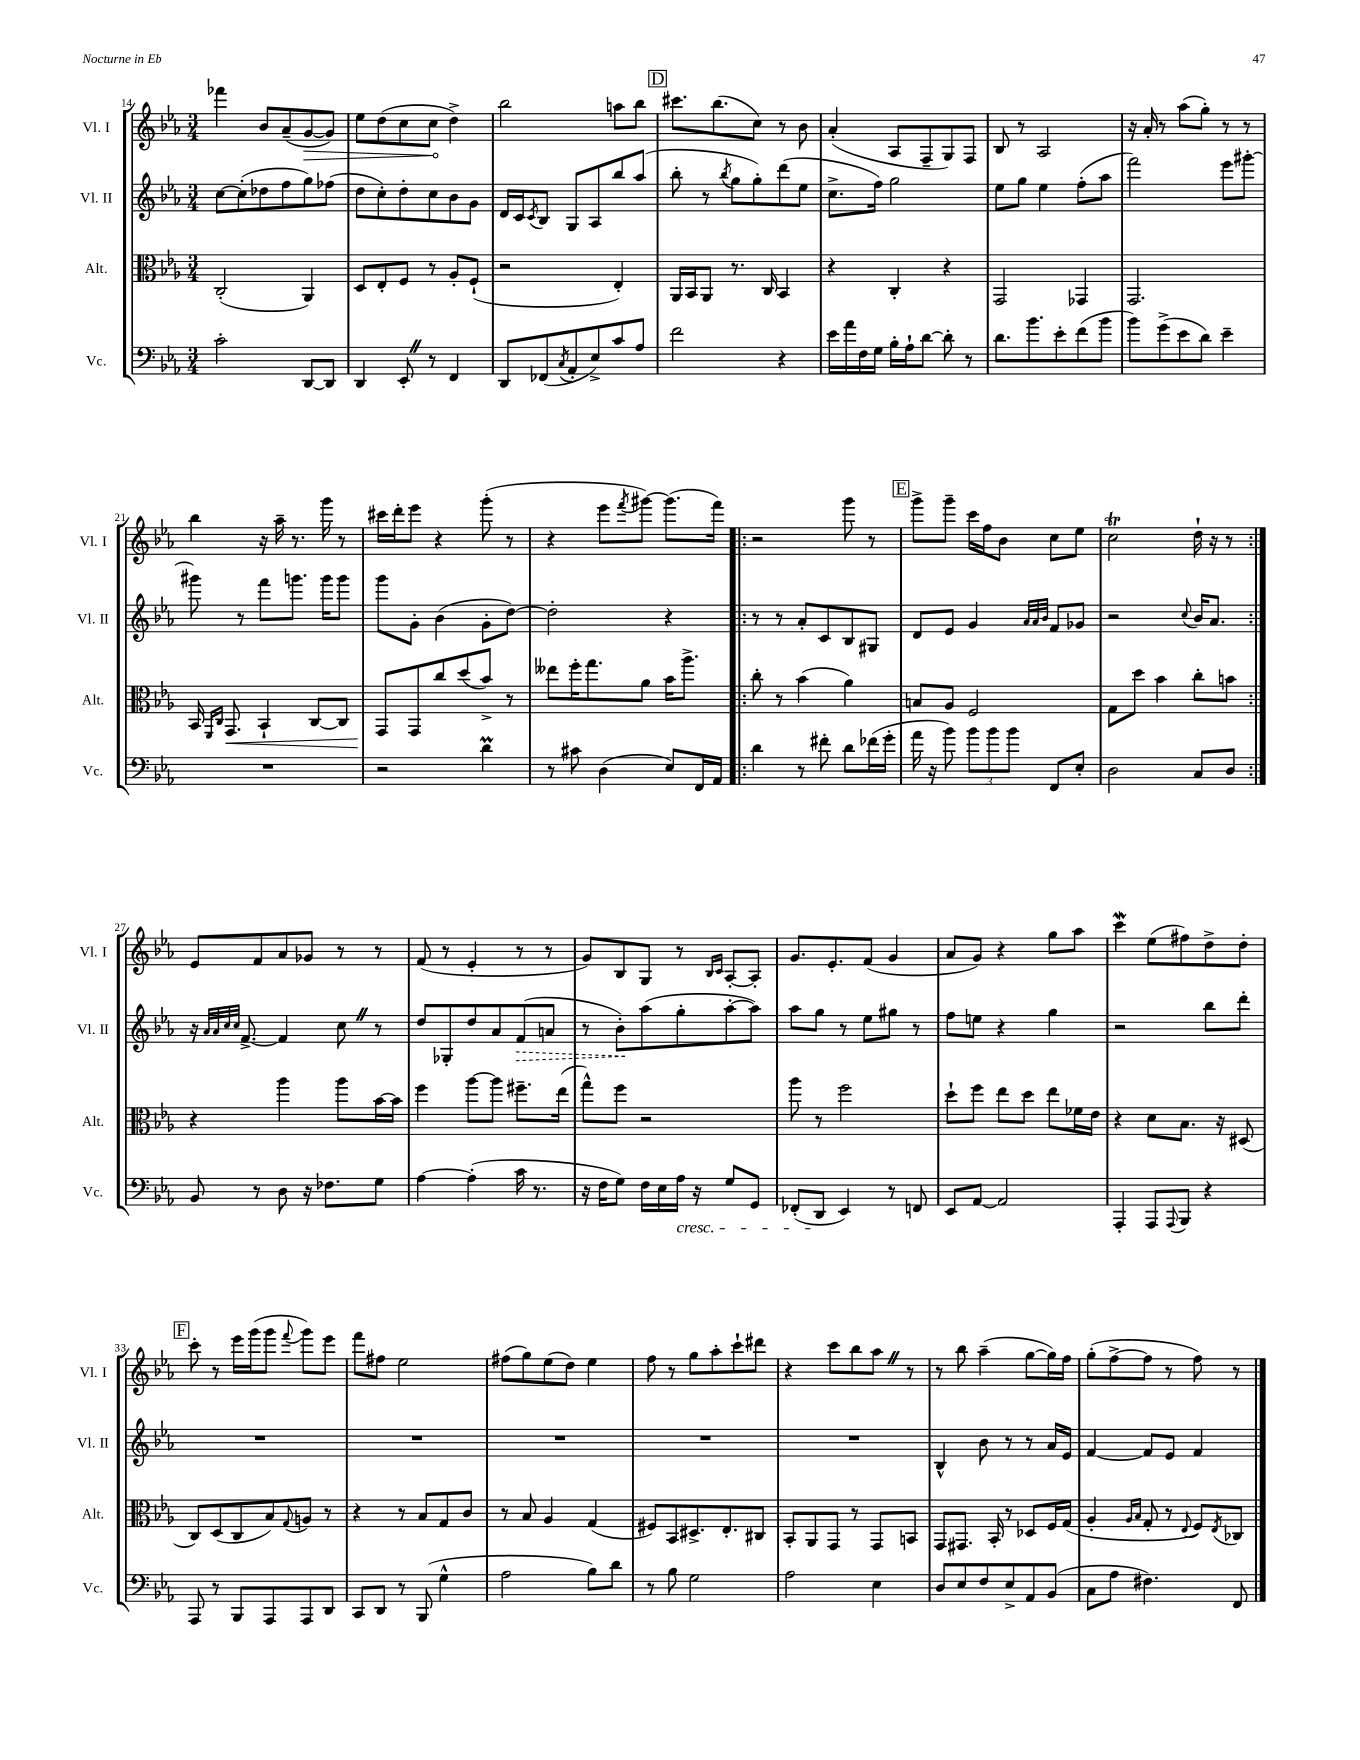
<<
\new StaffGroup <<
\new Staff = "s0" \with { instrumentName = "Vl. I" shortInstrumentName = "Vl. I" } {
    \clef treble \key ees \major \numericTimeSignature \time 3/4
    fes'''4 bes'8 aes'8--( \once \override Hairpin.circled-tip = ##t g'8~\> g'8) |
    ees''8 d''8( c''8 c''8\! d''4->) |
    bes''2 a''8 bes''8 |
    \mark \markup { \box "D" } cis'''8. bes''8.( c''8) r8 bes'8 |
    aes'4-.( aes8 f8-- g8) f8 |
    bes8 r8 aes2 |
    r16 aes'16-. r8 aes''8( g''8-.) r8 r8 |
    bes''4 r16 aes''16-- r8. g'''16 r8 |
    cis'''16 d'''16-. ees'''8 r4 g'''8-.( r8 |
    r4 ees'''8 \acciaccatura { f'''8 } gis'''8~) gis'''8.( f'''16) |
    \repeat volta 2 { r2 g'''8 r8 |
    \mark \markup { \box "E" } g'''8-> g'''8-- c'''16 f''16 bes'8 c''8 ees''8 |
    c''2\trill d''16-! r16 r8 | }
    ees'8 f'8 aes'8 ges'8 r8 r8 |
    f'8( r8 ees'4-. r8 r8 |
    g'8) bes8 g8 r8 \grace { bes16 c'16 } aes8~-. aes8-. |
    g'8. ees'8.-. f'8( g'4 |
    aes'8 g'8) r4 g''8 aes''8 |
    c'''4\mordent ees''8( fis''8) d''8-> d''8-. |
    \mark \markup { \box "F" } c'''8-. r8 ees'''16 g'''16( g'''8 \appoggiatura { f'''8 } g'''8) ees'''8 |
    f'''8 fis''8 ees''2 |
    fis''8( g''8) ees''8( d''8) ees''4 |
    f''8 r8 g''8 aes''8-. c'''8-! dis'''8 |
    r4 c'''8 bes''8 aes''8 \once \override BreathingSign.text = \markup { \musicglyph "scripts.caesura.straight" } \breathe r8 |
    r8 bes''8 aes''4--( g''8~ g''16) f''16 |
    g''8-.( f''8~-> f''8 r8 f''8) r8 \bar "|." |
}
\new Staff = "s1" \with { instrumentName = "Vl. II" shortInstrumentName = "Vl. II" } {
    \clef treble \key ees \major \numericTimeSignature \time 3/4
    c''8~ c''8-.( des''8 f''8 g''8) fes''8( |
    d''8 c''8-.) d''8-. c''8 bes'8 g'8 |
    d'16 c'16 \acciaccatura { c'8 } bes8 g8 aes8 bes''8 aes''8( |
    \mark \markup { \box "D" } bes''8-. r8 \acciaccatura { bes''8 } g''8 g''8-.) d'''8( ees''8 |
    c''8.-> f''16) g''2 |
    ees''8 g''8 ees''4 f''8-.( aes''8 |
    f'''2) ees'''8 gis'''8~-. |
    gis'''8 r8 f'''8 g'''8. g'''16 g'''8 |
    g'''8 g'8-. bes'4( g'8-. d''8~) |
    d''2-. r4 |
    \repeat volta 2 { r8 r8 aes'8-. c'8 bes8 gis8 |
    \mark \markup { \box "E" } d'8 ees'8 g'4 \grace { aes'32 aes'32 bes'32 } f'8 ges'8 |
    r2 \appoggiatura { c''8 } bes'16 aes'8. | }
    r16 \grace { aes'32 aes'32 c''32 c''32 } f'8.~-> f'4 c''8 \once \override BreathingSign.text = \markup { \musicglyph "scripts.caesura.straight" } \breathe r8 |
    d''8 ges8-. d''8 aes'8 \once \override Hairpin.style = #'dashed-line f'8\>( a'8 |
    r8 bes'8-.\!) aes''8( g''8-. aes''8~-. aes''8) |
    aes''8 g''8 r8 ees''8 gis''8 r8 |
    f''8 e''8 r4 g''4 |
    r2 bes''8 d'''8-. |
    \mark \markup { \box "F" } R2. |
    R2. |
    R2. |
    R2. |
    R2. |
    bes4-^ bes'8 r8 r8 aes'16 ees'16 |
    f'4~ f'8 ees'8 f'4 \bar "|." |
}
\new Staff = "s2" \with { instrumentName = "Alt." shortInstrumentName = "Alt." } {
    \clef alto \key ees \major \numericTimeSignature \time 3/4
    c2-.( aes,4) |
    d8 ees8-. f8 r8 aes8-. f8-!( |
    r2 ees4-.) |
    \mark \markup { \box "D" } aes,16 bes,16 aes,8 r8. c16 bes,4 |
    r4 c4-. r4 |
    g,2 ges,4 |
    g,2. |
    bes,16 \grace { f,16 c16 } g,8.\< bes,4-! c8~ c8 |
    g,8\! g,8 c''8 d''8( bes'8->) r8 |
    eeses''8 f''16-. g''8. aes'8 bes'16 aes''8.-> |
    \repeat volta 2 { c''8-. r8 bes'4( aes'4) |
    \mark \markup { \box "E" } b8 aes8 f2 |
    g8 d''8 bes'4 c''8-. b'8 | }
    r4 aes''4 aes''8 bes'16~ bes'16 |
    f''4 aes''8~ aes''8 fis''8.-- ees''16( |
    g''8-^) f''8 r2 |
    aes''8 r8 f''2 |
    d''8-! f''8 ees''8 d''8 ees''8 fes'16 ees'16 |
    r4 d'8 bes8. r16 dis8( |
    \mark \markup { \box "F" } c8) d8( c8 bes8) \appoggiatura { g8 } a8 r8 |
    r4 r8 bes8 g8 c'8 |
    r8 bes8 aes4 g4( |
    fis8) bes,8 dis8.-> ees8.-. cis8 |
    bes,8-. aes,8 g,8 r8 g,8 b,8 |
    g,8 gis,8. bes,16-. r8 des8 f16 g16( |
    aes4-. \grace { aes16 bes16 } g8-. r8 \appoggiatura { ees8 } f8) \acciaccatura { ees8 } ces8 \bar "|." |
}
\new Staff = "s3" \with { instrumentName = "Vc." shortInstrumentName = "Vc." } {
    \clef bass \key ees \major \numericTimeSignature \time 3/4
    c'2-. d,8~ d,8 |
    d,4 ees,8-. \once \override BreathingSign.text = \markup { \musicglyph "scripts.caesura.straight" } \breathe r8 f,4 |
    d,8 fes,8( \acciaccatura { c8 } aes,8-. ees8->) c'8 aes8 |
    \mark \markup { \box "D" } f'2 r4 |
    ees'16 aes'16 f16 g16 bes16-. aes16-! d'8~ d'8-. r8 |
    d'8. bes'8. ees'8-. f'8( bes'8 |
    bes'8) g'8->( ees'8 d'8) ees'4-- |
    R2. |
    r2 d'4\prall |
    r8 cis'8 d4( ees8) f,16 aes,16 |
    \repeat volta 2 { d'4 r8 fis'8-. d'8 fes'16( g'16-. |
    \mark \markup { \box "E" } aes'16 r16 bes'8) \tuplet 3/2 { bes'8 bes'8 bes'8 } f,8 ees8-. |
    d2 c8 d8 | }
    bes,8 r8 d8 r16 fes8. g8 |
    aes4~ aes4-.( c'16 r8. |
    r16 f16 g8) f16 ees16 aes16\cresc r16 g8 g,8 |
    fes,8-.( d,8\! ees,4) r8 f,8 |
    ees,8 aes,8~ aes,2 |
    aes,,4-. aes,,8 \appoggiatura { aes,,8 } bes,,8 r4 |
    \mark \markup { \box "F" } aes,,8 r8 bes,,8 aes,,8 aes,,8 d,8 |
    c,8 d,8 r8 bes,,8( g4-^ |
    aes2 bes8) d'8 |
    r8 bes8 g2 |
    aes2 ees4 |
    d8 ees8 f8 ees8-> aes,8 bes,8( |
    c8 aes8 fis4.) f,8 \bar "|." |
}
>>
>>
\layout { \context { \Score currentBarNumber = #14 } }
